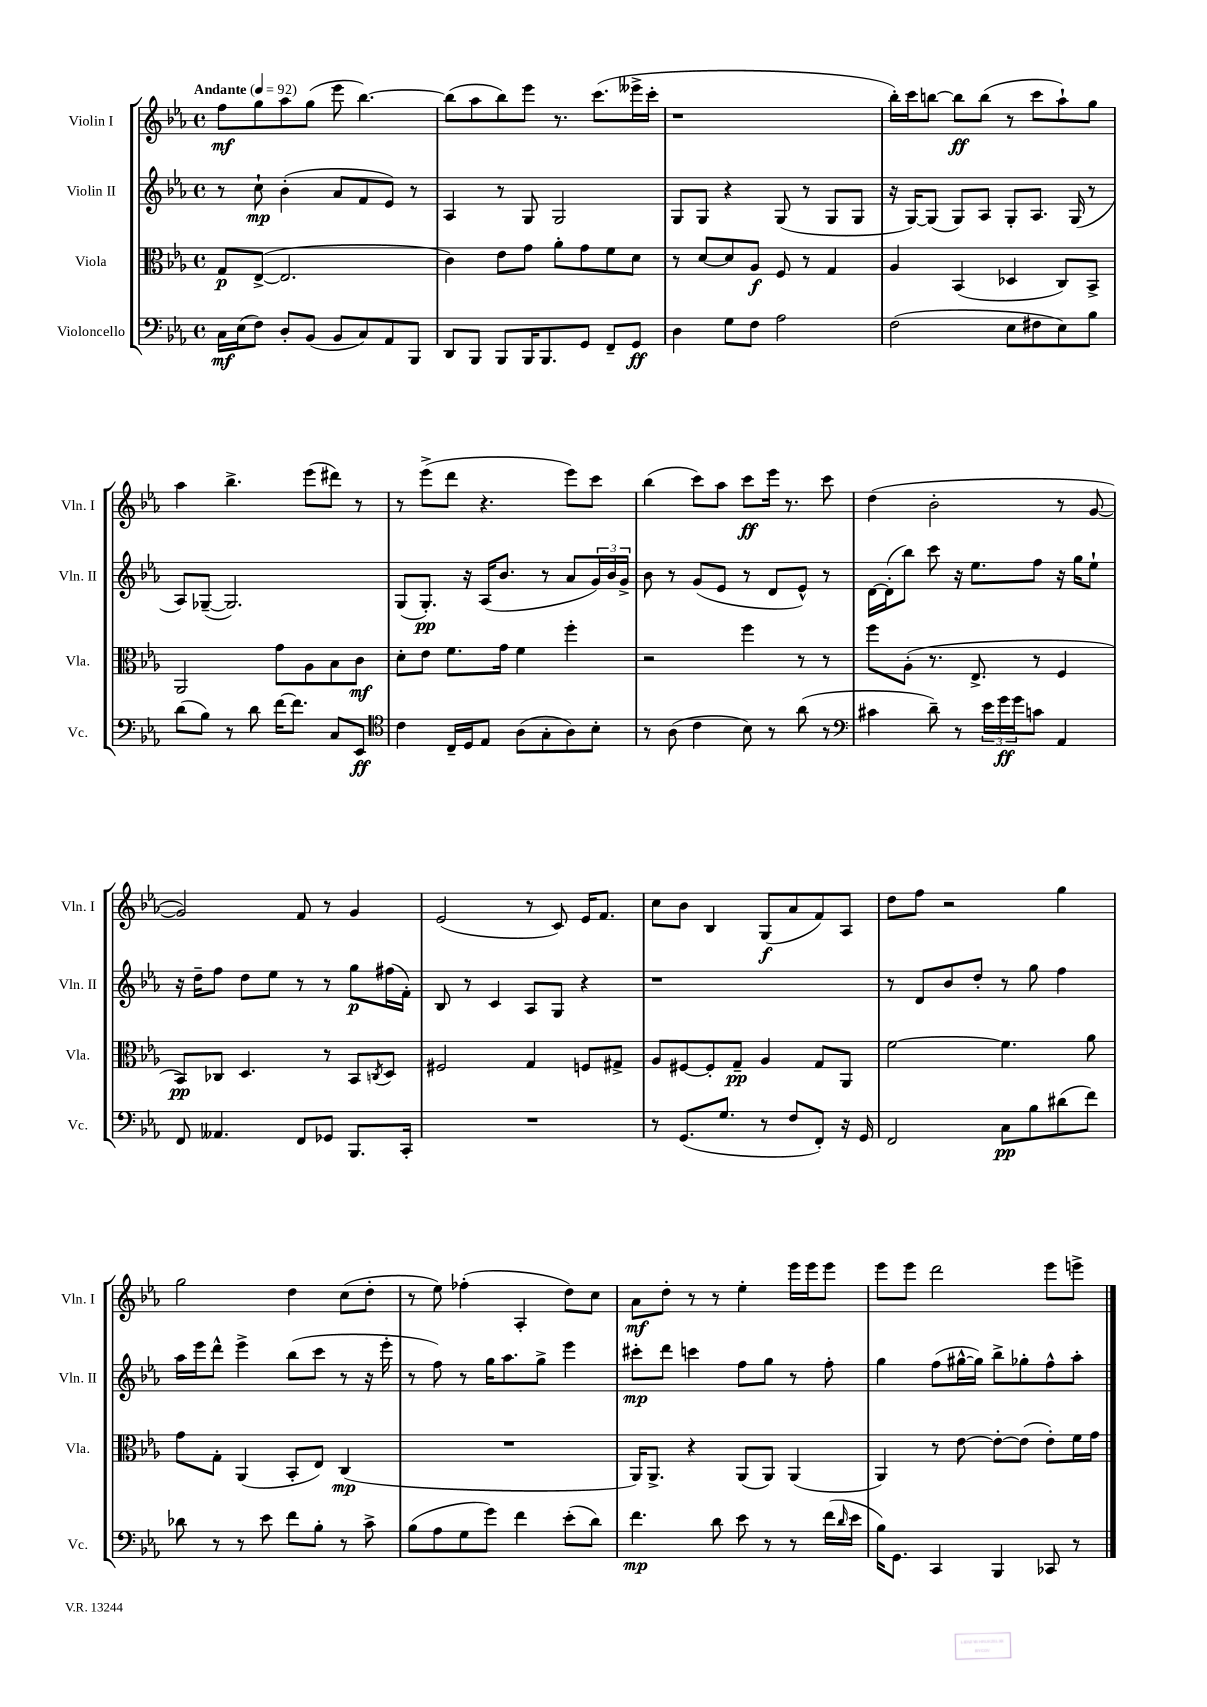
<<
\new StaffGroup <<
\new Staff = "s0" \with { instrumentName = "Violin I" shortInstrumentName = "Vln. I" } {
    \clef treble \key ees \major \defaultTimeSignature \time 4/4 \tempo "Andante" 4 = 92
    f''8\mf g''8 aes''8 g''8( ees'''8 bes''4.~) |
    bes''8( aes''8 bes''8) ees'''8 r8. c'''8.( eeses'''16-> c'''16-. |
    r1 |
    bes''16-.) c'''16 b''8~ b''8\ff b''8( r8 c'''8 aes''8-!) g''8 |
    aes''4 bes''4.-> ees'''8( dis'''8) r8 |
    r8 ees'''8->( d'''8 r4. ees'''8) c'''8 |
    bes''4( c'''8) aes''8 c'''8\ff ees'''16 r8. c'''8 |
    d''4( bes'2-. r8 g'8~ |
    g'2) f'8 r8 g'4 |
    ees'2( r8 c'8) ees'16 f'8. |
    c''8 bes'8 bes4 g8\f( aes'8 f'8) aes8 |
    d''8 f''8 r2 g''4 |
    g''2 d''4 c''8( d''8-. |
    r8 ees''8) fes''4-.( aes4-. d''8) c''8 |
    aes'8\mf d''8-. r8 r8 ees''4-. ees'''16 ees'''16 ees'''8 |
    ees'''8 ees'''8 d'''2 ees'''8 e'''8-> \bar "|." |
}
\new Staff = "s1" \with { instrumentName = "Violin II" shortInstrumentName = "Vln. II" } {
    \clef treble \key ees \major \defaultTimeSignature \time 4/4
    r8 c''8-!\mp bes'4-.( aes'8 f'8 ees'8) r8 |
    aes4 r8 g8 g2 |
    g8 g8 r4 g8( r8 g8 g8 |
    r16 g16~) g8( g8) aes8 g8-. aes8. g16( r8 |
    aes8) ges8~--( ges2.) |
    g8( g8.-.\pp) r16 aes16( bes'8. r8 aes'8 \tuplet 3/2 { g'16) bes'16 g'16-> } |
    bes'8 r8 g'8( ees'8 r8 d'8 ees'8-^) r8 |
    d'16~ d'16-.( bes''8) c'''8 r16 ees''8. f''8 r16 g''16 ees''8-! |
    r16 d''16-- f''8 d''8 ees''8 r8 r8 g''8\p fis''16( f'16-.) |
    bes8 r8 c'4 aes8 g8 r4 |
    r1 |
    r8 d'8 bes'8 d''8-. r8 g''8 f''4 |
    aes''16 ees'''16 d'''8-^ ees'''4-> bes''8( c'''8 r8 r16 ees'''16-. |
    r8 f''8) r8 g''16 aes''8. g''8-> ees'''4 |
    cis'''8-.\mp d'''8 c'''4 f''8 g''8 r8 f''8-. |
    g''4 f''8( gis''16~-^ gis''16) bes''8-> ges''8-. f''8-^ aes''8-. \bar "|." |
}
\new Staff = "s2" \with { instrumentName = "Viola" shortInstrumentName = "Vla." } {
    \clef alto \key ees \major \defaultTimeSignature \time 4/4
    g8\p ees8~->( ees2. |
    c'4) ees'8 g'8 aes'8-. g'8 f'8 d'8 |
    r8 d'8~ d'8 aes8\f f8 r8 g4 |
    aes4 bes,4( des4 c8) bes,8-> |
    aes,2 g'8 aes8 bes8 c'8\mf |
    d'8-. ees'8 f'8. g'16 f'4 f''4-. |
    r2 f''4 r8 r8 |
    f''8 aes8-.( r8. ees8.-> r8 f4 |
    bes,8\pp) ces8 d4. r8 bes,8 \acciaccatura { c8 } d8 |
    fis2 g4 f8 gis8-> |
    aes8 fis8~ fis8-. g8--\pp aes4 g8 aes,8 |
    f'2~ f'4. aes'8 |
    g'8 g8-. aes,4( bes,8-. ees8) c4\mp( |
    R1 |
    aes,16) aes,8.-> r4 aes,8( aes,8) aes,4( |
    aes,4) r8 ees'8~ ees'8~-. ees'8( ees'8-.) f'16 g'16 \bar "|." |
}
\new Staff = "s3" \with { instrumentName = "Violoncello" shortInstrumentName = "Vc." } {
    \clef bass \key ees \major \defaultTimeSignature \time 4/4
    c16\mf ees16( f8) d8-. bes,8( bes,8 c8) aes,8 bes,,8 |
    d,8 bes,,8 bes,,8 bes,,16 bes,,8. g,8 f,8-- g,8\ff |
    d4 g8 f8 aes2 |
    f2( ees8 fis8 ees8) bes8 |
    d'8( bes8) r8 d'8 f'16~ f'8. c8 ees,8\ff |
    \clef tenor c'4 c16-- d16 ees8 aes8( g8-. aes8) bes8-. |
    r8 aes8( c'4 bes8) r8 aes'8( r8 |
    \clef bass cis'4 d'8--) r8 \tuplet 3/2 { ees'16 g'16\ff g'16 } c'8 aes,4 |
    f,8 aeses,4. f,8 ges,8 bes,,8. c,16-. |
    R1 |
    r8 g,8.( g8. r8 f8 f,8-.) r16 g,16 |
    f,2 c8\pp bes8 dis'8( f'8) |
    des'8 r8 r8 ees'8 f'8 bes8-. r8 c'8-> |
    bes8( aes8 g8 g'8) f'4 ees'8-.( d'8) |
    f'4.\mp d'8 ees'8 r8 r8 f'16( \grace { d'16 } ees'16 |
    bes16) g,8. c,4 bes,,4 ces,8 r8 \bar "|." |
}
>>
>>
\layout { \context { \Score \remove "Bar_number_engraver" } }
